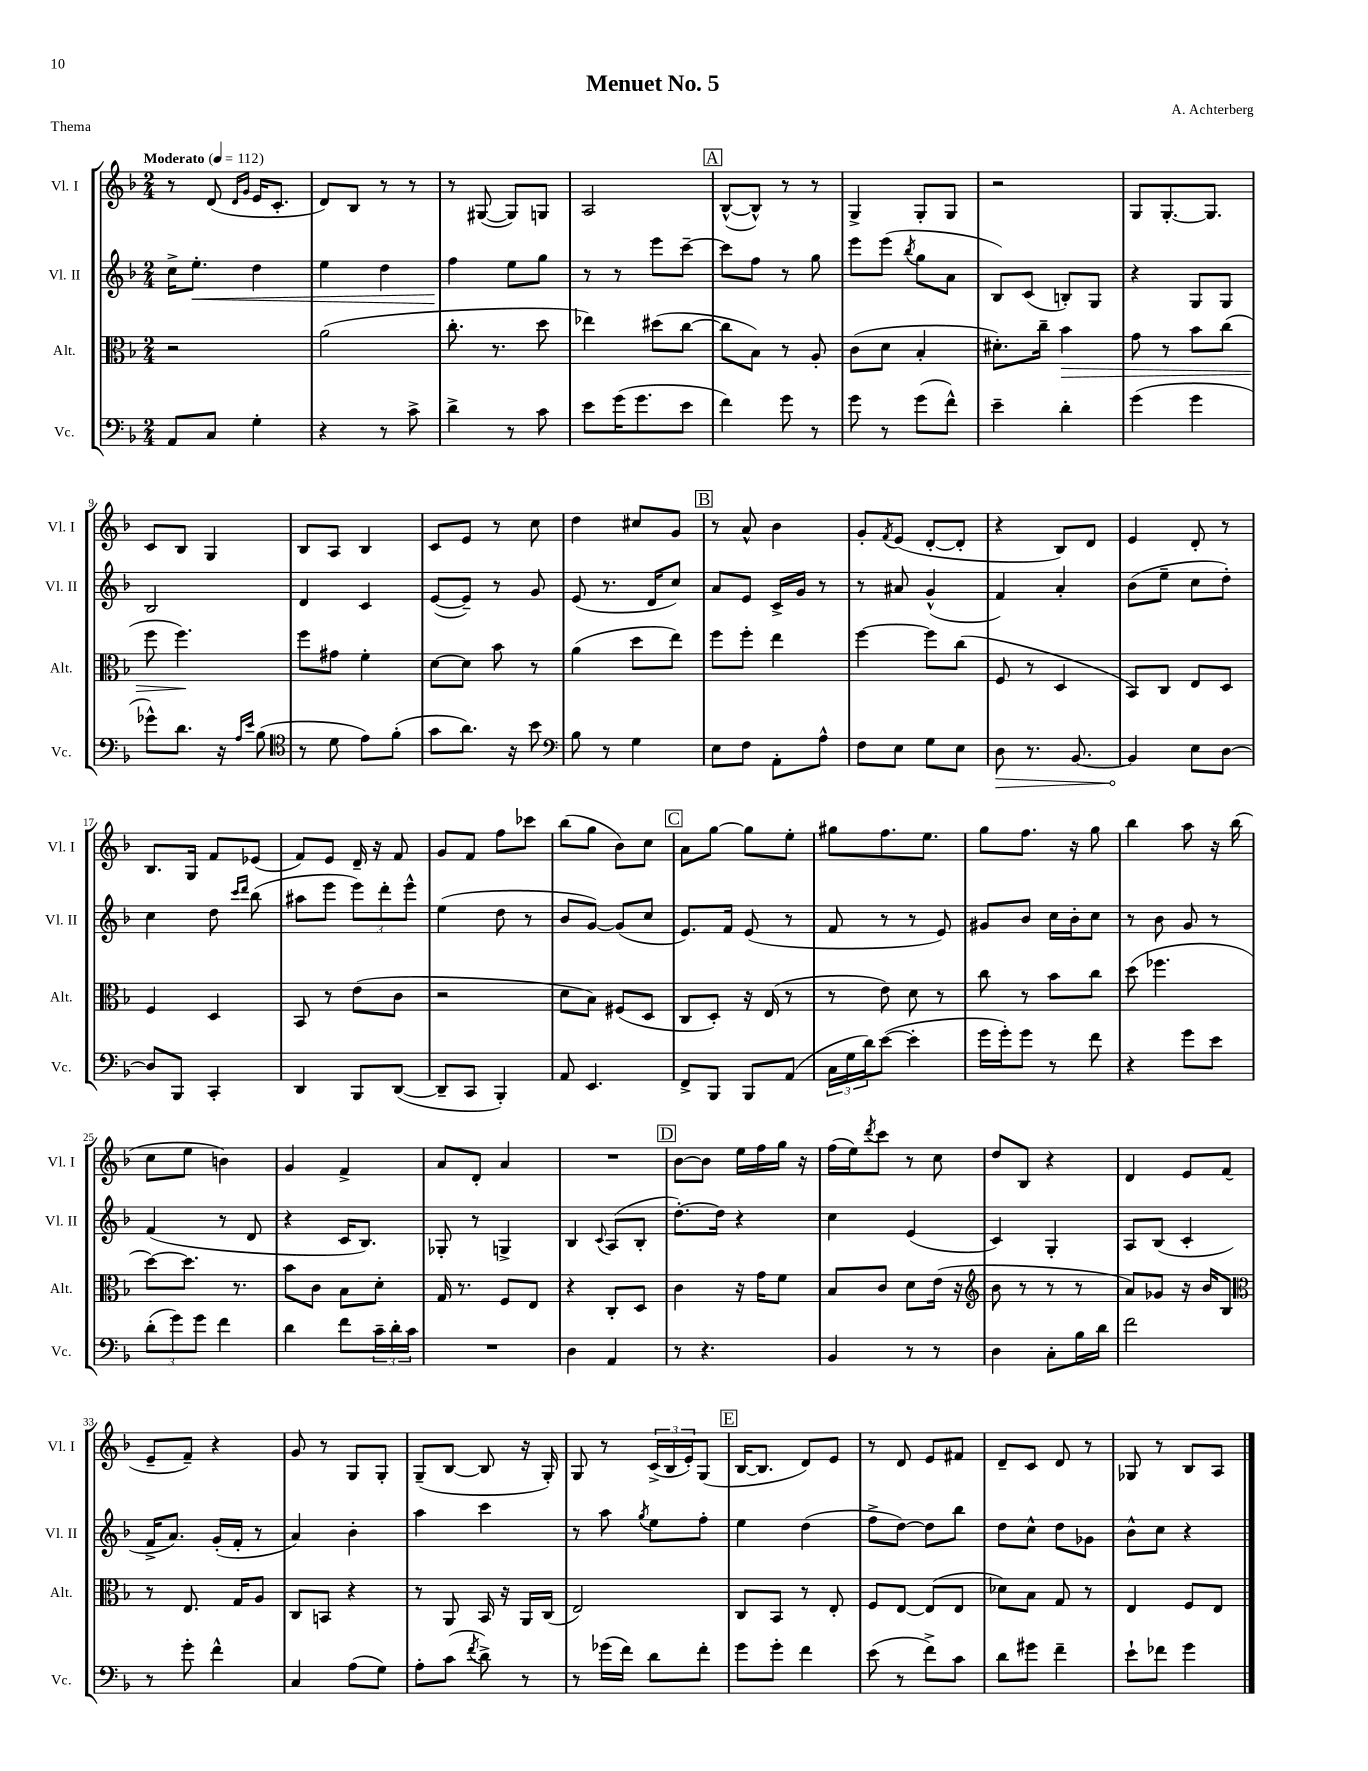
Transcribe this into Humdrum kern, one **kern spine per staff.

**kern	**kern	**kern	**kern
*staff4	*staff3	*staff2	*staff1
*clefF4	*clefC3	*clefG2	*clefG2
*k[b-]	*k[b-]	*k[b-]	*k[b-]
*M2/4	*M2/4	*M2/4	*M2/4
*MM112	*MM112	*MM112	*MM112
8AA	2r	16cc^	8r
.	.	8.ee'	.
8C	.	.	(8d
.	.	.	16qqd
.	.	.	16qqg
4G'	.	4dd	16e
.	.	.	8.c'
=	=	=	=
4r	(2a	4ee	8d)
.	.	.	8B-
8r	.	4dd	8r
8c^	.	.	8r
=	=	=	=
4d^	8.cc'	4ff	8r
.	.	.	([8G#
.	8.r	.	.
8r	.	8ee	8G#])
8c	8dd	8gg	8G
=	=	=	=
8e	4ee-)	8r	2A
(16g	.	8r	.
8.g	.	.	.
.	(8dd#	8eee	.
8e	[8cc	[8ccc~	.
=	=	=	=
4f)	8cc]	8ccc]	([8B-^^
.	8B-)	8ff	8B-^^])
8g	8r	8r	8r
8r	8A'	8gg	8r
=	=	=	=
8g	(8c	8eee	4G^
8r	8d	(8eee	.
.	.	8qbb-	.
(8g	4B-'	8gg	8G'
8f^^)	.	8a	8G
=	=	=	=
4e~	8.d#')	8B-)	2r
.	.	(8c	.
.	16cc~	.	.
4d'	4b-	8B')	.
.	.	8G	.
=	=	=	=
(4g	8g	4r	8G
.	8r	.	[8.G'
4g	8b-	8G	.
.	.	.	8.G]
.	(8cc	8G	.
=	=	=	=
8g-^^)	8ff	2B-	8c
8.d	4.ff)	.	8B-
.	.	.	4G
16r	.	.	.
16qqA	.	.	.
16qqe	.	.	.
(8B-	.	.	.
=	=	=	=
*clefC4	*	*	*
8r	8ff	4d	8B-
8d	8g#	.	8A
8e)	4f'	4c	4B-
(8f'	.	.	.
=	=	=	=
8g	[8d	([8e	8c
8.a)	8d]	8e~])	8e
.	8b-	8r	8r
16r	.	.	.
8b-	8r	8g	8cc
=	=	=	=
*clefF4	*	*	*
8B-	(4a	(8e	4dd
8r	.	8.r	.
4G	8dd	.	8cc#
.	.	16d	.
.	8ee)	8cc)	8g
=	=	=	=
8E	8ff	8a	8r
8F	8ff'	8e	8a^^
8AA'	4ee	16c^	4b-
.	.	16g	.
8A^^	.	8r	.
=	=	=	=
8F	[4ff	8r	8g'
.	.	.	8qf
8E	.	8a#	(8e
8G	8ff]	(4g^^	[8d'
8E	(8cc	.	8d']
=	=	=	=
8D	8F	4f)	4r
8.r	8r	.	.
.	4D	4a'	8B-)
[8.BB-	.	.	.
.	.	.	8d
=	=	=	=
4BB-]	8BB-)	(8b-	4e
.	8C	8ee~	.
8E	8E	8cc	8d'
[8D	8D	8dd')	8r
=	=	=	=
8D]	4F	4cc	8.B-
8BBB-	.	.	.
.	.	.	16G
4CC'	4D	8dd	8f
.	.	16qqccc	.
.	.	16qqddd	.
.	.	(8bb-	(8e-
=	=	=	=
4DD	8BB-	8aa#	8f)
.	8r	8eee	8e
8BBB-	(8e	12eee)	16d~
.	.	.	16r
.	.	12ddd'	.
([8DD	8c	.	8f
.	.	12eee^^	.
=	=	=	=
8DD~]	2r	(4ee	8g
8CC	.	.	8f
4BBB-')	.	8dd	8ff
.	.	8r	8ccc-
=	=	=	=
8AA	8d	8b-	(8bb-
4.EE	8B-)	[8g)	8gg
.	(8F#	(8g]	8b-)
.	8D	8cc	8cc
=	=	=	=
8FF^	8C	8.e)	8a
8BBB-	8D')	.	[8gg
.	.	16f	.
8BBB-	16r	(8e	8gg]
.	(16E	.	.
(8AA	8r	8r	8ee'
=	=	=	=
24C	8r	8f	8gg#
24G	.	.	.
24d)	.	.	.
([8e	8e)	8r	8.ff
4e']	8d	8r	.
.	.	.	8.ee
.	8r	8e)	.
=	=	=	=
16g	8cc	8g#	8gg
16g')	.	.	.
8g	8r	8b-	8.ff
8r	8b-	16cc	.
.	.	16b-'	16r
8f	8cc	8cc	8gg
=	=	=	=
4r	(8dd	8r	4bb-
.	4.ff-	8b-	.
8g	.	8g	8aa
8e	.	8r	16r
.	.	.	(16bb-
=	=	=	=
(12d'	[8dd)	(4f	8cc
12g)	.	.	.
.	8.dd]	.	8ee
12g	.	.	.
4f	.	8r	4b)
.	8.r	.	.
.	.	8d	.
=	=	=	=
4d	8b-	4r	4g
.	8c	.	.
8f	8B-	16c	4f^
.	.	8.B-)	.
24c~	8d'	.	.
24d'	.	.	.
24c	.	.	.
=	=	=	=
2r	16G	8G-'	8a
.	8.r	.	.
.	.	8r	8d'
.	8F	4G^	4a
.	8E	.	.
=	=	=	=
4D	4r	4B-	2r
.	.	8qqc	.
4AA	8C'	(8A	.
.	8D	8B-'	.
=	=	=	=
8r	4c	[8.dd')	[8b-
4.r	.	.	8b-]
.	.	16dd]	.
.	16r	4r	16ee
.	16g	.	16ff
.	8f	.	16gg
.	.	.	16r
=	=	=	=
4BB-	8B-	4cc	(16ff
.	.	.	16ee)
.	.	.	8qddd
.	8c	.	8ccc
8r	8d	(4e	8r
8r	(16e	.	8cc
.	16r	.	.
=	=	=	=
*	*clefG2	*	*
4D	8b-	4c)	8dd
.	8r	.	8B-
8C'	8r	4G'	4r
16B-	8r	.	.
16d	.	.	.
=	=	=	=
2f	8a)	8A	4d
.	8g-	(8B-	.
.	16r	4c'	8e
.	16b-	.	.
.	8B-	.	(8f
=	=	=	=
*	*clefC3	*	*
8r	8r	16f^	8e~
.	.	8.a)	.
8g'	8.E	.	8f~)
4f^^	.	(16g'	4r
.	16G	16f'	.
.	8A	8r	.
=	=	=	=
4C	8C	4a)	8g
.	8BB	.	8r
(8A	4r	4b-'	8G
8G)	.	.	8G'
=	=	=	=
8A'	8r	4aa	(8G~
(8c	8AA	.	[8B-
8qf	.	.	.
8d^)	16BB-	4ccc	8B-]
.	16r	.	.
8r	16AA	.	16r
.	(16C	.	16G')
=	=	=	=
8r	2E)	8r	8G
(16g-	.	8aa	8r
16f)	.	.	.
.	.	8qgg	.
8d	.	8ee	(24c^
.	.	.	24B-
.	.	.	24e')
8f'	.	8ff'	(8G
=	=	=	=
8g	8C	4ee	[16B-
.	.	.	8.B-]
8g'	8BB-	.	.
4f	8r	(4dd	8d)
.	8E'	.	8e
=	=	=	=
(8e	8F	8ff^	8r
8r	[8E	[8dd)	8d
8f^)	(8E]	8dd]	8e
8c	8E	8bb-	8f#
=	=	=	=
8d	8d-)	8dd	8d~
8g#	8B-	8cc^^	8c
4f~	8G	8dd	8d
.	8r	8g-	8r
=	=	=	=
8e`	4E	8b-^^	8G-
8f-	.	8cc	8r
4g	8F	4r	8B-
.	8E	.	8A
==	==	==	==
*-	*-	*-	*-
